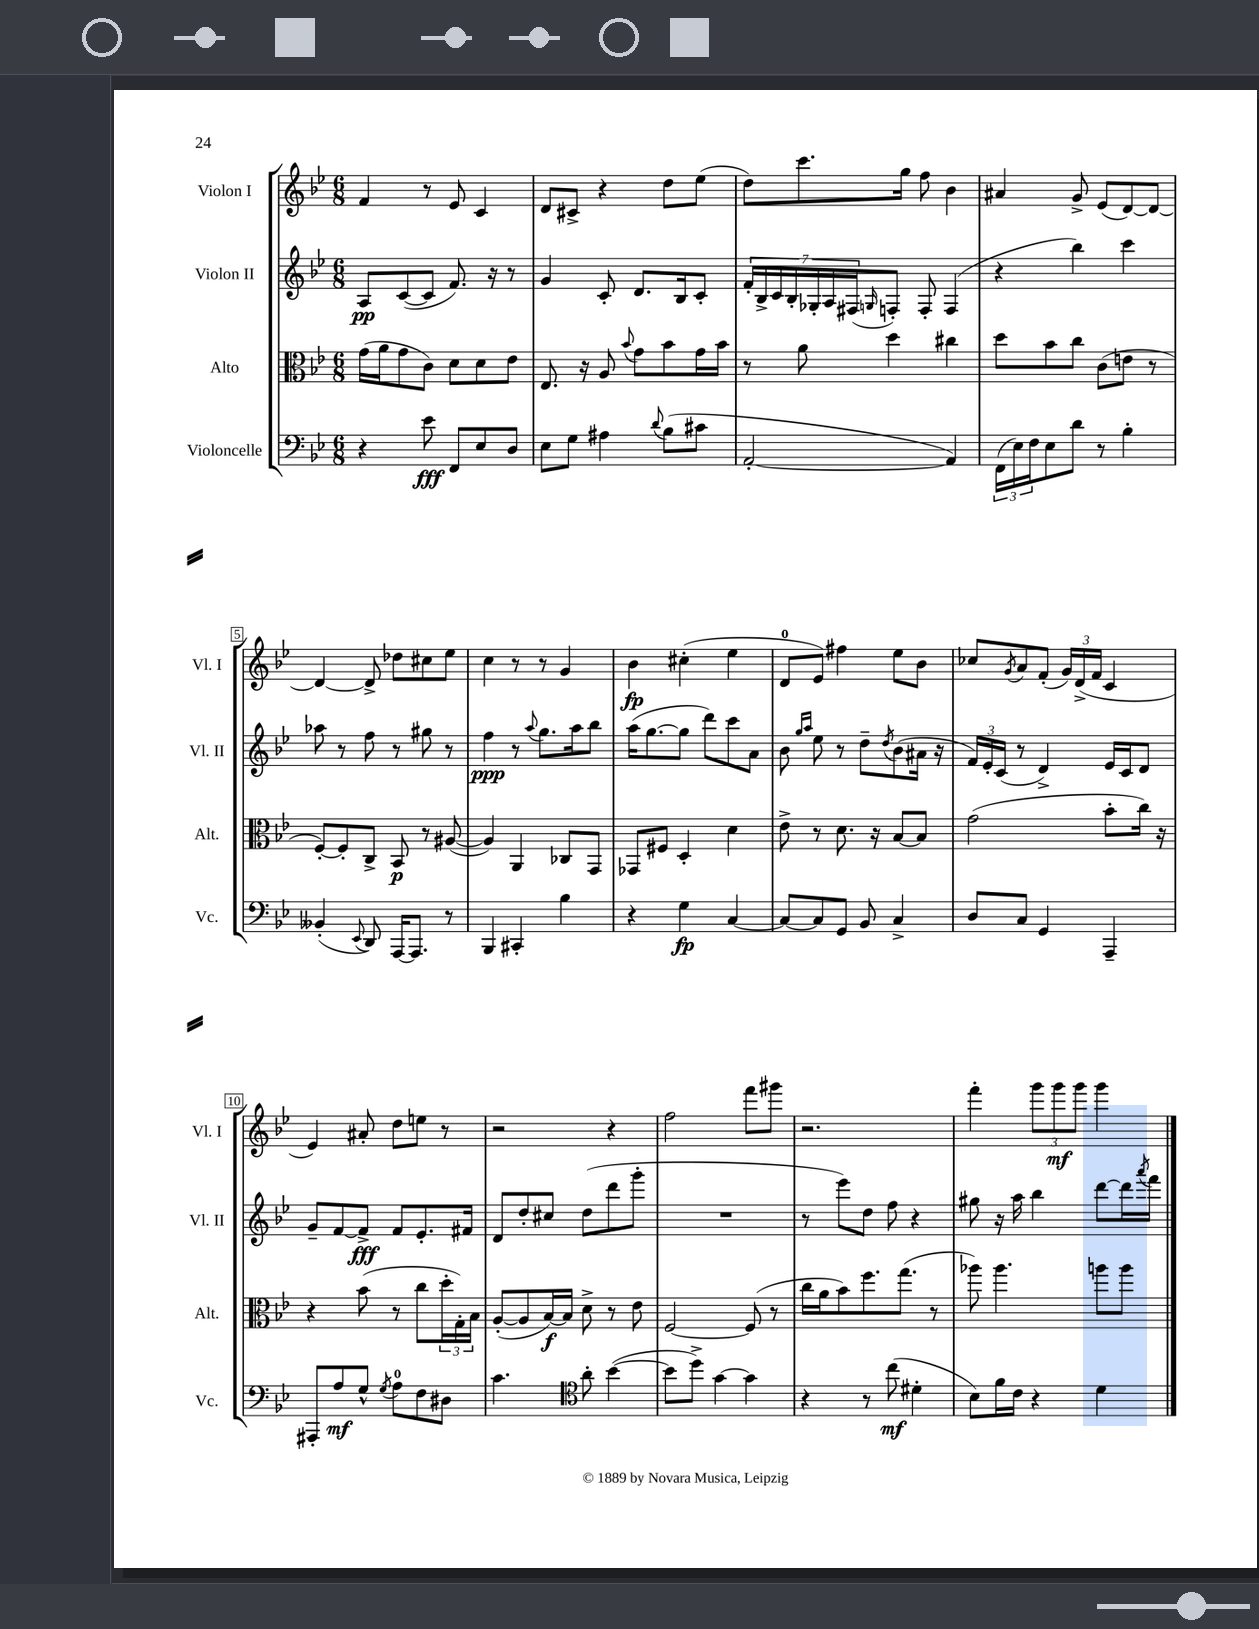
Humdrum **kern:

**kern	**dynam	**kern	**dynam	**kern	**dynam	**kern	**dynam
*part4	*part4	*part3	*part3	*part2	*part2	*part1	*part1
*staff4	*staff4	*staff3	*staff3	*staff2	*staff2	*staff1	*staff1
*I"Violoncelle	*	*I"Alto	*	*I"Violon II	*	*I"Violon I	*
*I'Vc.	*	*I'Alt.	*	*I'Vl. II	*	*I'Vl. I	*
*clefF4	*	*clefC3	*	*clefG2	*	*clefG2	*
*k[b-e-]	*	*k[b-e-]	*	*k[b-e-]	*	*k[b-e-]	*
*M6/8	*	*M6/8	*	*M6/8	*	*M6/8	*
=1	=1	=1	=1	=1	=1	=1	=1
4r	.	(16g\LL	.	8A/L	pp	4f/	.
.	.	16a\J	.	.	.	.	.
.	.	8g\	.	([8c/	.	.	.
8e-\	fff	8c\J)	.	8c/J]	.	8r	.
8FF/L	.	8d\L	.	8.f/)	.	8e-/	.
8E-/	.	8d\	.	.	.	4c/	.
.	.	.	.	16r	.	.	.
8D/J	.	8e-\J	.	8r	.	.	.
=2	=2	=2	=2	=2	=2	=2	=2
8E-\L	.	8.E-/	.	4g/	.	8d/L	.
8G\J	.	.	.	.	.	8c#X^/J	.
.	.	16r	.	.	.	.	.
4A#X\	.	8A/	.	8c'/	.	4r	.
.	.	8qqb-/	.	.	.	.	.
.	.	8g\L	.	8.d/L	.	.	.
8qqd/	.	.	.	.	.	.	.
(8B-\L	.	8b-\	.	.	.	8dd\L	.
.	.	.	.	16B-/k	.	.	.
8c#X\J	.	16g\L	.	8c'/J	.	(8ee-\J	.
.	.	16b-\JJ	.	.	.	.	.
=3	=3	=3	=3	=3	=3	=3	=3
[2AA'/	.	8r	.	28f'/LL	.	8dd\L)	.
.	.	.	.	28B-^/	.	.	.
.	.	.	.	28c/	.	.	.
.	.	.	.	28B-'/	.	.	.
.	.	8a\	.	.	.	8.ccc\	.
.	.	.	.	28G-X'/	.	.	.
.	.	.	.	28A/	.	.	.
.	.	.	.	(28F#X/J	.	.	.
.	.	.	.	16qqGn/	.	.	.
.	.	4dd\	.	8Fn'/J)	.	.	.
.	.	.	.	.	.	16gg\Jk	.
.	.	.	.	8F'/	.	8ff\	.
4AA/])	.	4cc#X\	.	(4F/	.	4b-\	.
=4	=4	=4	=4	=4	=4	=4	=4
(24FF\LL	.	8dd\L	.	4r	.	4a#X/	.
24E-\)	.	.	.	.	.	.	.
24F\J	.	.	.	.	.	.	.
8E-\	.	8b-\	.	.	.	.	.
8d\J	.	8cc\J	.	4bb-\)	.	8g^/	.
8r	.	(8c\L	.	.	.	(8e-/L	.
4B-'\	.	8en\J	.	4ccc\	.	[8d/)	.
.	.	8r	.	.	.	8d/J_	.
!!LO:LB:g=z
=5	=5	=5	=5	=5	=5	=5	=5
(4BB--X'/	.	[8F'/L)	.	8aa-X\	.	4d/_	.
.	.	8F'/]	.	8r	.	.	.
8qqEE-/	.	.	.	.	.	.	.
8DD/)	.	8C^/J	.	8ff\	.	8d^/]	.
[16AAA/KL	.	8BB-/	p	8r	.	8dd-X\L	.
8.AAA/J]	.	.	.	.	.	.	.
.	.	8r	.	8gg#X\	.	8cc#X\	.
8r	.	([8A#X/	.	8r	.	8ee-\J	.
=6	=6	=6	=6	=6	=6	=6	=6
4BBB-/	.	4A#/])	.	4ff\	ppp	4cc\	.
4CC#X'/	.	4AA/	.	8r	.	8r	.
.	.	.	.	8qqaa/	.	.	.
.	.	.	.	8.gg\L	.	8r	.
4B-\	.	8C-X/L	.	.	.	4g/	.
.	.	.	.	16aa\k	.	.	.
.	.	8GG/J	.	8bb-\J	.	.	.
=7	=7	=7	=7	=7	=7	=7	=7
4r	.	8GG-X/L	.	(16aa\KL	.	4b-\	fp
.	.	.	.	[8.gg\	.	.	.
.	.	8F#X/J	.	.	.	.	.
4G\	fp	4D'/	.	8gg\J]	.	(4cc#X'\	.
.	.	.	.	8ddd\L)	.	.	.
[4C/	.	4d\	.	8ccc\	.	4ee-\	.
.	.	.	.	8a\J	.	.	.
=8	=8	=8	=8	=8	=8	=8	=8
8C/L_	.	8e-^\	.	8b-\	.	8d/L	.
.	.	.	.	16qqgg/LL	.	.	.
.	.	.	.	16qqaa/JJ	.	.	.
8C/]	.	8r	.	8ee-\	.	8e-/J)	.
8GG/J	.	8.d\	.	8r	.	4ff#X\	.
8BB-/	.	.	.	8dd~\L	.	.	.
.	.	16r	.	.	.	.	.
.	.	.	.	8qdd/	.	.	.
4C^/	.	[8B-/L	.	(8b-\	.	8ee-\L	.
.	.	8B-/J]	.	16a#X\Jk	.	8b-\J	.
.	.	.	.	16r	.	.	.
=9	=9	=9	=9	=9	=9	=9	=9
8D/L	.	(2g\	.	24f/LL)	.	8cc-X/L	.
.	.	.	.	24e-'/	.	.	.
.	.	.	.	(24c/JJ	.	.	.
.	.	.	.	.	.	8qg/	.
8C/J	.	.	.	8r	.	8a/	.
4GG/	.	.	.	4d^/)	.	(8f'/J	.
.	.	.	.	.	.	24g/LL)	.
.	.	.	.	.	.	(24d^/	.
.	.	.	.	.	.	24f/JJ	.
4AAA~/	.	8b-'\L	.	16e-/LL	.	4c/	.
.	.	.	.	16c/J	.	.	.
.	.	16cc\Jk)	.	8d/J	.	.	.
.	.	16r	.	.	.	.	.
!!LO:LB:g=z
=10	=10	=10	=10	=10	=10	=10	=10
8AAA#X'/L	.	4r	.	8g~/L	.	4e-/)	.
8A/	mf	.	.	[8f/	.	.	.
8G^^/J	.	(8b-\	.	8f^/J]	fff	8a#X'/	.
8qG/	.	.	.	.	.	.	.
8A\L	.	8r	.	8f/L	.	8dd\L	.
8F\	.	8cc\L	.	8.e-'/	.	8een\J	.
8D#X\J	.	24dd'\L	.	.	.	8r	.
.	.	24G'\)	.	.	.	.	.
.	.	.	.	16f#X/Jk	.	.	.
.	.	24B-\JJ	.	.	.	.	.
=11	=11	=11	=11	=11	=11	=11	=11
4.c\	.	([8A'/L	.	8d/L	.	2r	.
.	.	8A/]	.	8dd'/	.	.	.
.	.	[16B-/L)	f	8cc#X/J	.	.	.
.	.	16B-/JJ]	.	.	.	.	.
*clefC4	*	*	*	*	*	*	*
8a'\	.	8d^\	.	(8dd\L	.	.	.
([4b-\	.	8r	.	8ddd\	.	4r	.
.	.	8e-\	.	8ggg'\J	.	.	.
=12	=12	=12	=12	=12	=12	=12	=12
8b-\L]	.	[2F/	.	2.r	.	2ff\	.
8dd^\J)	.	.	.	.	.	.	.
[4g\	.	.	.	.	.	.	.
4g\]	.	(8F/]	.	.	.	8fff\L	.
.	.	8r	.	.	.	8ggg#X\J	.
=13	=13	=13	=13	=13	=13	=13	=13
4r	.	16cc\LL	.	8r	.	2.r	.
.	.	16a\J	.	.	.	.	.
.	.	8b-\)	.	8eee-\L)	.	.	.
8r	.	8.ff\	.	8dd\J	.	.	.
(8cc\	mf	.	.	8ff\	.	.	.
.	.	(8.gg\J	.	.	.	.	.
4d#X'\	.	.	.	4r	.	.	.
.	.	8r	.	.	.	.	.
=14	=14	=14	=14	=14	=14	=14	=14
8B-\L)	.	8aa-X\)	.	8gg#X\	.	4fff'\	.
16f\L	.	4.aa-\	.	16r	.	.	.
16c\JJ	.	.	.	16aa\	.	.	.
4r	.	.	.	4bb-\	.	12ggg\L	.
.	.	.	.	.	.	12ggg\	mf
.	.	.	.	.	.	12ggg\J	.
4d\	.	8aan\L	.	[8ddd\L	.	4ggg\	.
.	.	8aa\J	.	16ddd\L]	.	.	.
.	.	.	.	8qaaa/	.	.	.
.	.	.	.	16fff\JJ	.	.	.
==	==	==	==	==	==	==	==
*-	*-	*-	*-	*-	*-	*-	*-
